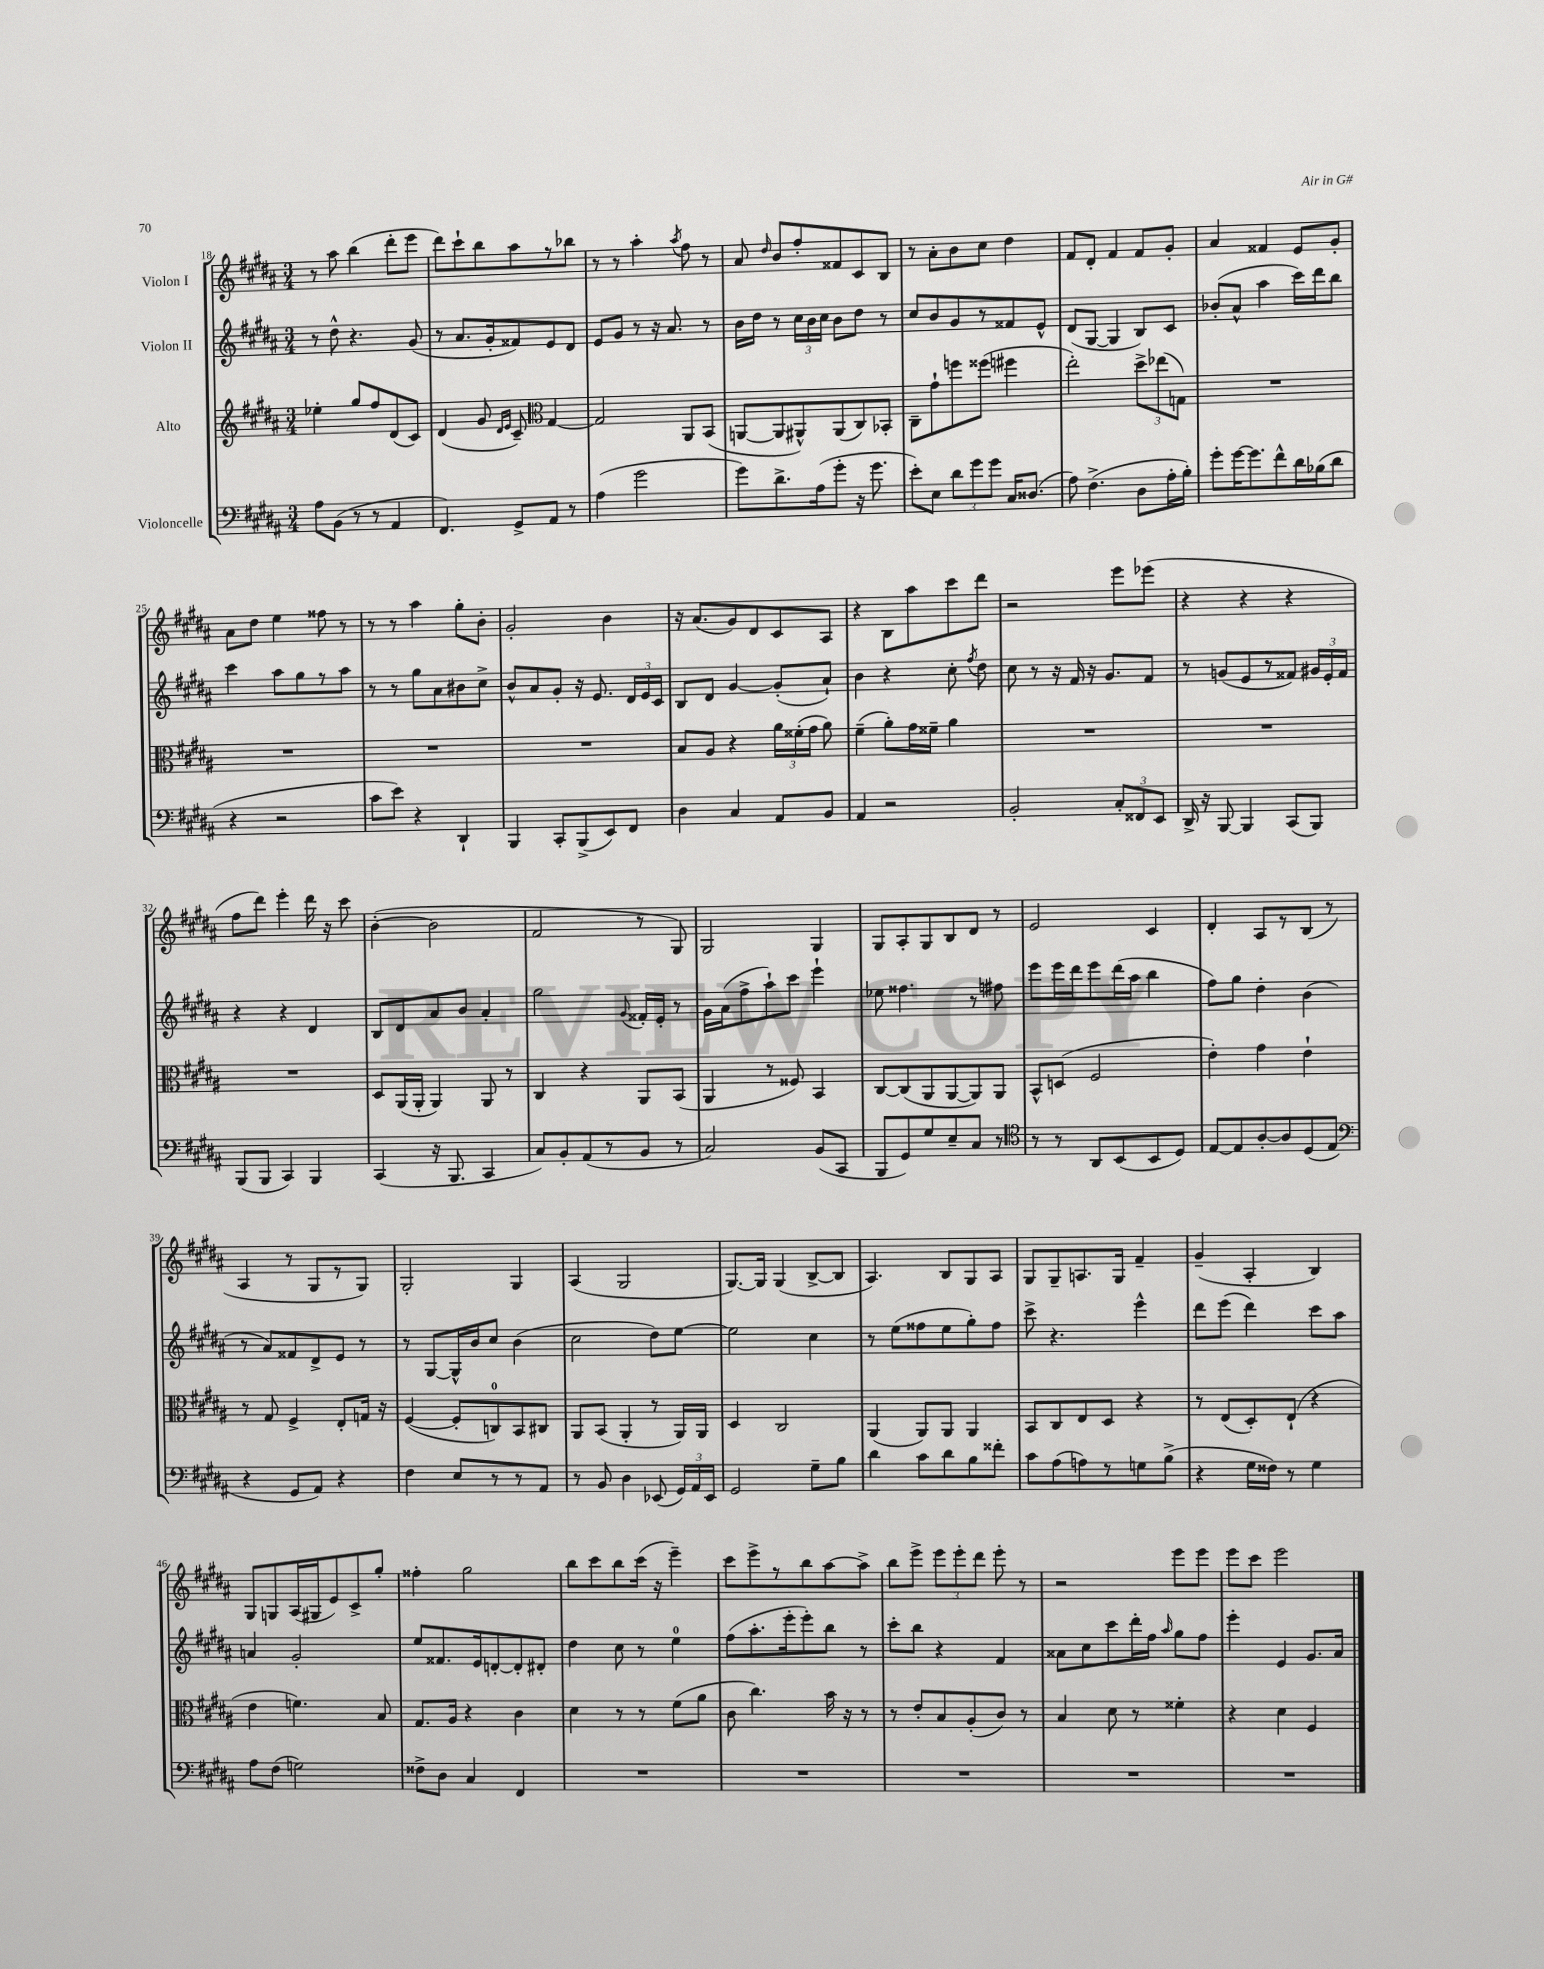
<<
\new StaffGroup <<
\new Staff = "s0" \with { instrumentName = "Violon I" } {
    \clef treble \key b \major \numericTimeSignature \time 3/4
    \autoBeamOff r8 ais''8 b''4( dis'''8[-. e'''8] |
    dis'''8[) cis'''8-! b''8 ais''8 r8 bes''8] |
    r8 r8 ais''4-. \acciaccatura { ais''8 } fis''8 r8 |
    ais'8 \grace { dis''16 } b'8[ fis''8-. fisis'8 cis'8 b8] |
    r8 ais'8[-. b'8 cis''8] dis''4 |
    fis'8[ dis'8]-. fis'4 fis'8[ gis'8]-. |
    ais'4 fisis'4 e'8[ gis'8]-. |
    ais'8[ dis''8] e''4 fisis''8 r8 |
    r8 r8 ais''4 gis''8[-. b'8]-. |
    gis'2-. b'4 |
    r16 ais'8.[( gis'8) dis'8 cis'8 ais8] |
    r4 b8[ ais''8 cis'''8 dis'''8] |
    r2 e'''8[ ees'''8]( |
    r4 r4 r4 |
    fis''8[ dis'''8]) e'''4-. dis'''16 r16 cis'''8 |
    b'4~-.( b'2 |
    fis'2 r8 gis8) |
    gis2 gis4 |
    gis8[ ais8-. gis8 b8 dis'8] r8 |
    e'2 cis'4 |
    dis'4-. ais8[ r8 b8]( r8 |
    ais4 r8 gis8[ r8 gis8]) |
    gis2-. gis4 |
    ais4( gis2 |
    gis8.[~) gis16] gis4( b8[~-> b8] |
    ais4.) b8[ gis8 ais8] |
    gis8[ gis8-- a8. gis16] fis'4-- |
    gis'4--( ais4-. b4) |
    gis8[ g8 ais16( gis16 e'8) cis'8-> gis''8]-. |
    fisis''4-. gis''2 |
    b''8[ cis'''8 b''8 cis'''16]( r16 e'''4--) |
    cis'''8[ e'''8-> r8 b''8 ais''8~ ais''8]-> |
    b''8[ e'''8]-> \tuplet 3/2 { e'''8[ e'''8-. dis'''8] } e'''8-. r8 |
    r2 e'''8[ e'''8] |
    e'''8[ cis'''8] e'''2 \bar "|." |
}
\new Staff = "s1" \with { instrumentName = "Violon II" } {
    \clef treble \key b \major \numericTimeSignature \time 3/4
    \autoBeamOff r8 dis''8-^ r4. gis'8( |
    r8 ais'8.[ gis'16-. fisis'8) e'8 dis'8] |
    e'8[ gis'8] r8 r16 ais'8. r8 |
    b'16[ dis''16] r8 \tuplet 3/2 { cis''16[ b'16 cis''16] } b'8[ dis''8] r8 |
    cis''8[ b'8 gis'8 r8 fisis'8 e'8]-^ |
    dis'8[( gis8]~ gis4 b8[) cis'8] |
    bes'8[-.( ais'8]-^ ais''4 cis'''16[) dis'''16 b''8] |
    cis'''4 ais''8[ gis''8 r8 ais''8] |
    r8 r8 gis''8[ ais'8 bis'8 cis''8]-> |
    b'8[-^ ais'8 gis'8]-. r16 e'8. \tuplet 3/2 { dis'16[ e'16 cis'16] } |
    b8[ dis'8] gis'4~ gis'8[-.( ais'8]-!) |
    b'4 r4 cis''8-. \acciaccatura { fis''8 } dis''8 |
    cis''8 r8 r16 fis'16 r16 gis'8.[ fis'8] |
    r8 g'8[( e'8 r8 fisis'8]) \tuplet 3/2 { gis'16[ e'16-. fisis'16] } |
    r4 r4 dis'4 |
    b8[ dis'8 ais'8 b'8] ais'4-. |
    gis''2 \appoggiatura { gis'8 } fisis'16[-. e'16]-. r8 |
    gis'16[ ais'16( fis''8-> ais''8-!) cis'''8] e'''4-! |
    ees''8 fisis''4. r8 fis''8 |
    e'''8[ e'''16 dis'''16 e'''8 dis'''16( ais''16] b''4 |
    fis''8[) gis''8] dis''4-. b'4( |
    r8 ais'8[) fisis'8 dis'8-> e'8] r8 |
    r8 gis8[~ gis16-^ b'16 cis''8] b'4( |
    cis''2 dis''8[) e''8]~ |
    e''2 cis''4 |
    r8 e''8[( fisis''8 e''8 gis''8-.) fisis''8] |
    cis'''8-> r4. e'''4-^ |
    dis'''8[ e'''8]( dis'''4) cis'''8[ ais''8] |
    a'4 gis'2-. |
    e''8[ fisis'8. e'16 d'8~-. d'8-. dis'8]-. |
    dis''4 cis''8 r8 e''4-0 |
    fis''8[( ais''8.-. e'''16-. e'''8-.) b''8] r8 |
    cis'''8[-. b''8] r4 fis'4 |
    aisis'8[ cis''8 cis'''8 dis'''16-. fis''16] \grace { ais''16 } gis''8[ fis''8] |
    e'''4-. e'4 gis'8.[ ais'16] \bar "|." |
}
\new Staff = "s2" \with { instrumentName = "Alto" } {
    \clef treble \key b \major \numericTimeSignature \time 3/4
    \autoBeamOff ees''4-. gis''8[ fis''8 dis'8( cis'8]) |
    dis'4( gis'8 \grace { dis'16[ e'16] } cis'8--) \clef alto gis4~ |
    gis2 ais,8[ b,8]( |
    a,8[~ a,8 ais,8-^) ais,8( cis8) bes,8]-. |
    cis8[-- gis'8-! f''8 fisis''8]( fis''4 |
    e''2-.) \tuplet 3/2 { dis''8[-> ees''8( g8]) } |
    R2. |
    R2. |
    R2. |
    R2. |
    b8[ ais8] r4 \tuplet 3/2 { ais'16[ fisis'16-.( gis'16] } ais'8) |
    fis'4--( ais'8[-.) gis'16 fisis'16]-- ais'4 |
    R2. |
    R2. |
    R2. |
    dis8[ ais,16( ais,16]-. ais,4) ais,8 r8 |
    cis4 r4 ais,8[ b,8]( |
    ais,4 r8 fisis8) b,4 |
    cis8[~ cis8( ais,8 ais,8~ ais,8) ais,8] |
    b,8[-^ d8]( fis2 |
    e'4-.) gis'4 e'4-! |
    r8 gis8 fis4-> e8[-. g16] r16 |
    fis4~( fis8[-. c8-0) b,8 cis8] |
    ais,8[ b,8]( ais,4-. r8 ais,16[) ais,16] |
    dis4 cis2 |
    ais,4( ais,8[) ais,8] ais,4 |
    b,8[ cis8 e8 dis8] r4 |
    r8 e8[( dis8-.) e8]-!( r4 |
    e'4 f'4.) b8 |
    gis8.[ ais16] r4 cis'4 |
    dis'4 r8 r8 fis'8[( ais'8] |
    cis'8 cis''4.) b'16 r16 r8 |
    r8 e'8[-. b8 ais8-.( cis'8]) r8 |
    b4 dis'8 r8 fisis'4-. |
    r4 dis'4 fis4 \bar "|." |
}
\new Staff = "s3" \with { instrumentName = "Violoncelle" } {
    \clef bass \key b \major \numericTimeSignature \time 3/4
    \autoBeamOff ais8[ b,8]( r8 r8 ais,4 |
    fis,4.) gis,8[-> ais,8] r8 |
    ais4( gis'2 |
    gis'8[) dis'8.-> ais16( gis'8]-. r16 gis'8. |
    e'8[-.) e8] \tuplet 3/2 { dis'8[ gis'8 gis'8] } cis16[ disis8.]( |
    ais8) fis4.->( dis8[ ais16-. b16]-.) |
    gis'8[-. gis'16~ gis'8. fis'8-^ dis'16 bes16( dis'8] |
    r4 r2 |
    cis'8[ e'8]) r4 dis,4-! |
    b,,4 cis,8[-. b,,8->( e,8) fis,8] |
    dis4 cis4 ais,8[ b,8] |
    ais,4 r2 |
    b,2-. \tuplet 3/2 { cis8[-. fisis,8 e,8] } |
    dis,16-> r16 b,,8~ b,,4 cis,8[( b,,8]) |
    b,,8[( b,,8] cis,4) b,,4 |
    cis,4( r16 b,,8. cis,4 |
    cis8[) b,8-. ais,8( r8 b,8] r8 |
    cis2) b,8[( cis,8] |
    b,,8[ gis,8) gis8 e8-- cis8] r8 |
    \clef tenor r8 r8 ais,8[ b,8( b,8 dis8]) |
    e8[~ e8 ais8~-. ais8 dis8( e8] |
    \clef bass r4 gis,8[ ais,8]) r4 |
    fis4 e8[ r8 r8 ais,8] |
    r8 b,8 dis4 ees,8( \tuplet 3/2 { gis,16[) ais,16 ees,16] } |
    gis,2 gis8[-- b8] |
    dis'4 cis'8[ dis'8 b8 fisis'8]-. |
    cis'8[ ais8( a8) r8 g8 b8]->( |
    r4 gis16[ fisis16]) r8 gis4 |
    ais8[ fis8]( g2) |
    fisis8[-> dis8] cis4 fis,4 |
    R2. |
    R2. |
    R2. |
    R2. |
    R2. \bar "|." |
}
>>
>>
\layout { \context { \Score currentBarNumber = #18 } }
